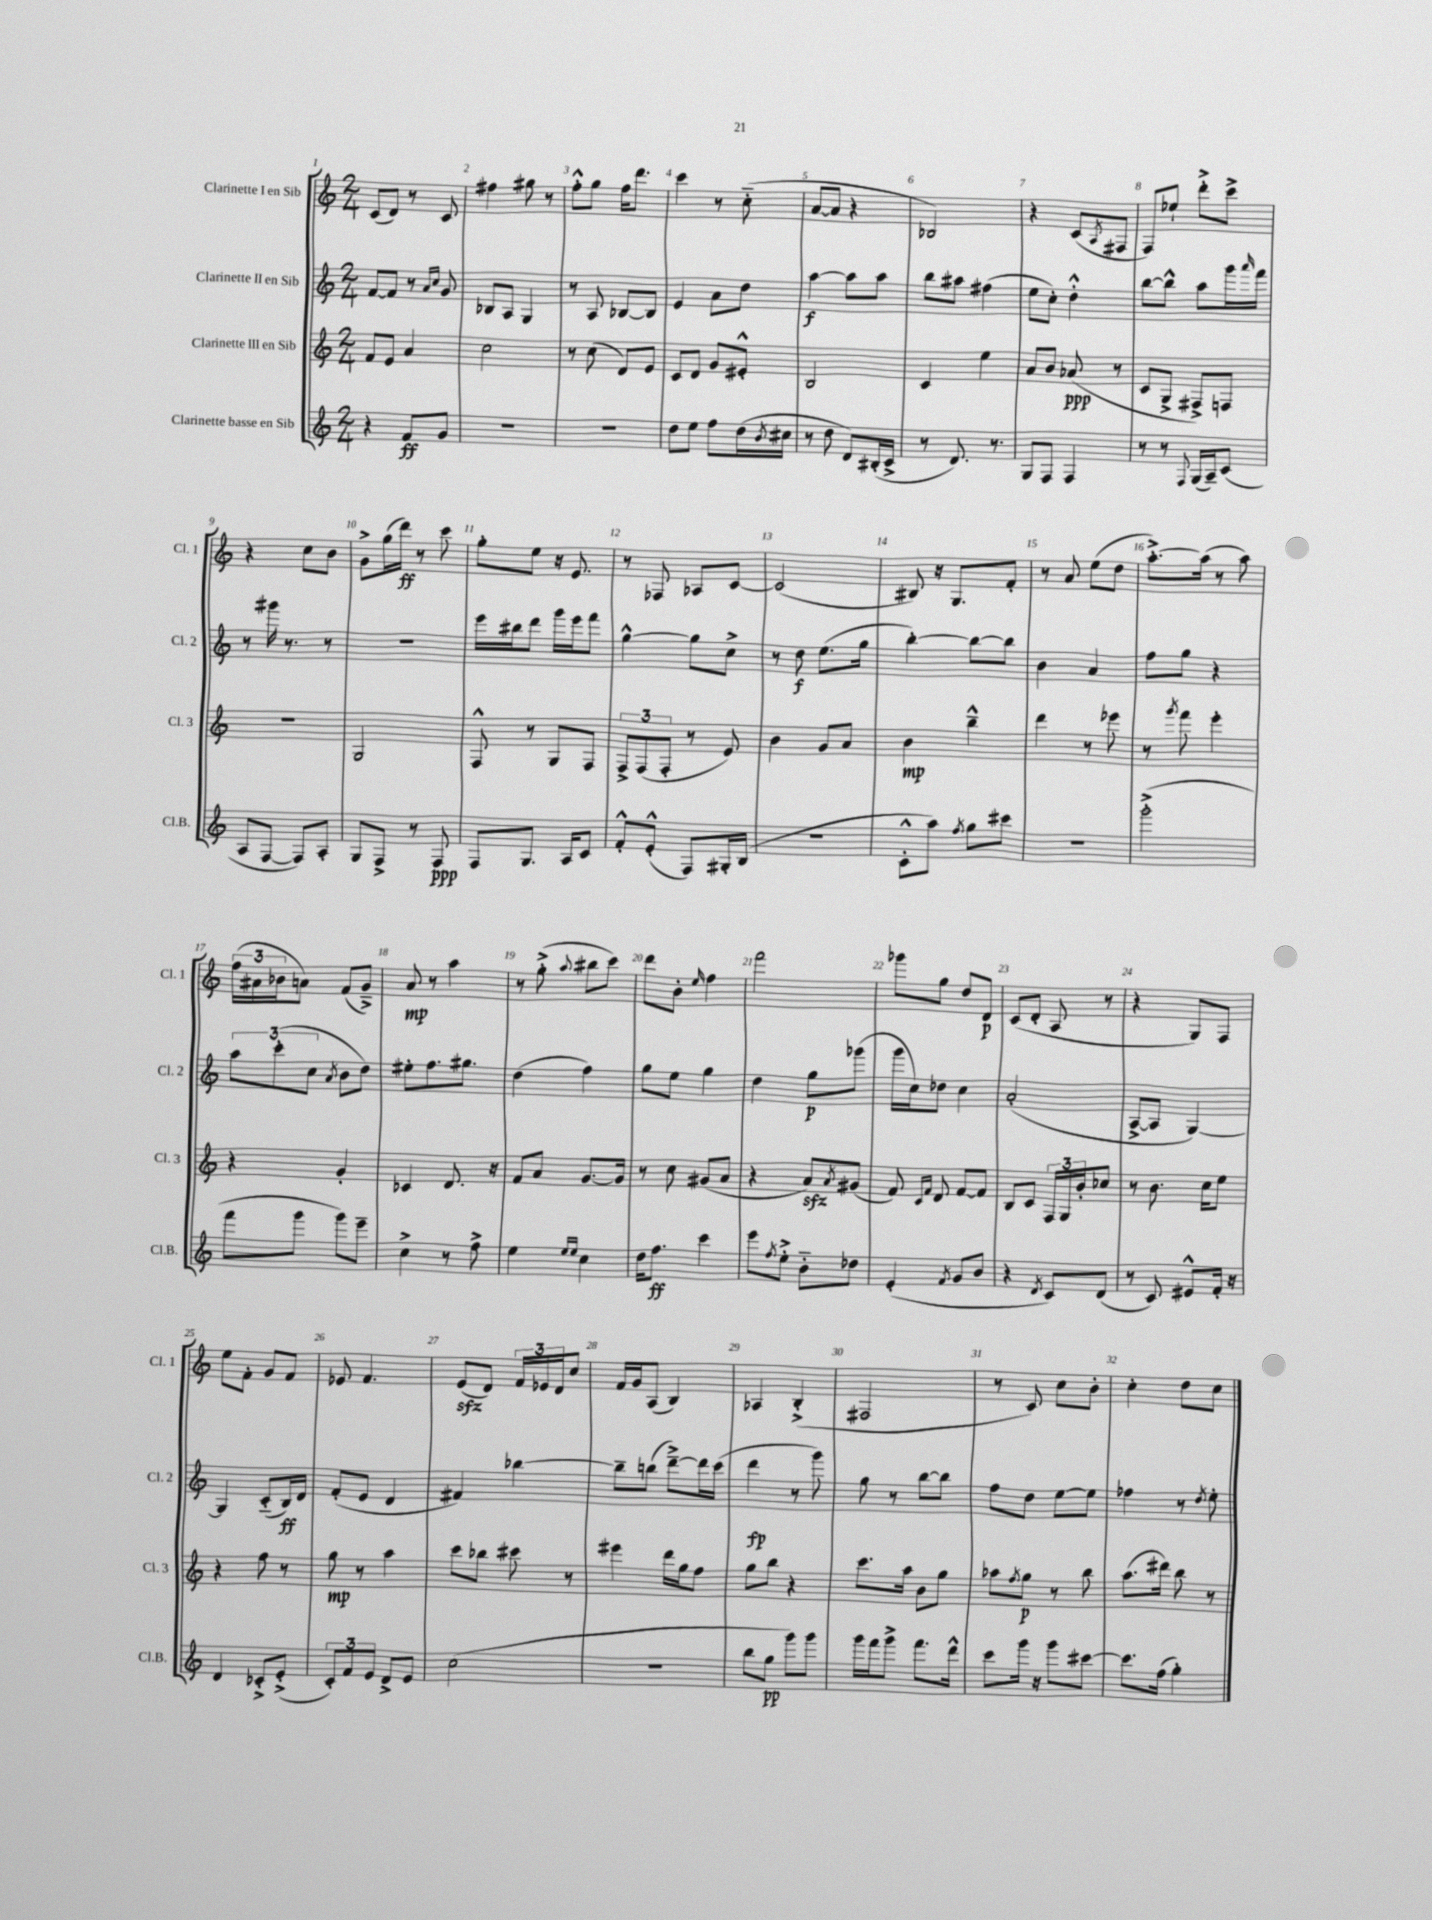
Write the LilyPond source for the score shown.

<<
\new StaffGroup <<
\new Staff = "s0" \with { instrumentName = "Clarinette I en Sib" shortInstrumentName = "Cl. 1" } {
    \clef treble \key c \major \numericTimeSignature \time 2/4
    c'8( d'8) r8 c'8 |
    fis''4 gis''8 r8 |
    f''8-.-^ g''8 f''16 d'''8. |
    c'''4 r8 c''8-_( |
    a'8~ a'8 r4 |
    bes2) |
    r4 c'8( \acciaccatura { a8 } fis8 |
    f8) ees''8-! d'''8-.-> c'''8-> |
    r4 c''8 b'8 |
    g'8-> g''16( d'''16\ff) r8 c'''8 |
    g''8-. e''8 r16 e'8. |
    r8 fes8 aes8 c'8~ |
    c'2( |
    bis8) r16 g8. f'8-. |
    r8 a'8 e''8( d''8 |
    a''8.~-.->) a''16( r8 a''8) |
    \tuplet 3/2 { f''16( ais'16 bes'16 } a'8) f'8( g'8--->) |
    a'8\mp r8 a''4 |
    r8 g''8-.->( \appoggiatura { a''8 } bis''8 c'''8) |
    d'''8 b'8-. \grace { e''16 } f''4 |
    f'''2 |
    ges'''8 g''8 d''8 d'8\p |
    c'8( d'8-. a8 r8 |
    r4 g8) f8 |
    e''8 f'8-. g'8 f'8 |
    ees'8 f'4. |
    e'8\sfz( d'8) \tuplet 3/2 { f'16 ees'16 d'16 } c''8 |
    f'16 g'16 a8( b4) |
    aes4 b4-.->( |
    fis2 |
    r8 c'8) c''8 b'8-. |
    c''4-. d''8 c''8 \bar "|." |
}
\new Staff = "s1" \with { instrumentName = "Clarinette II en Sib" shortInstrumentName = "Cl. 2" } {
    \clef treble \key c \major \numericTimeSignature \time 2/4
    f'8~ f'8 r8 \grace { a'16 c''16 } g'8 |
    bes8 a8 g4 |
    r8 a8 bes8~ bes8 |
    e'4 a'8 d''8 |
    a''4~\f a''8 a''8 |
    b''8 ais''8 fis''4( |
    e''8 c''8-.) d''4-.-^ |
    b''8~ b''8-^ a''8 g'''16 \grace { a'''16 } f'''16 |
    r8 gis'''16 r8. r8 |
    R2 |
    e'''16 bis''16 d'''8 g'''16 e'''16 f'''8 |
    g''4~-^ g''8 c''8-> |
    r8 d''8\f e''8.( g''16 |
    b''4~-.) b''8~ b''8 |
    b'4 a'4 |
    f''8 g''8 r4 |
    \tuplet 3/2 { a''8 c'''8-.( c''8 } \acciaccatura { a'8 } b'8 d''8) |
    eis''8-. f''8. gis''8. |
    d''4( f''4) |
    g''8 e''8 g''4 |
    d''4 g''8\p ges'''8( |
    g'''16 c''16) des''8 c''4 |
    a'2-.( |
    a8~-> a8 g4~) |
    g4 c'8-_( b16\ff) d'16 |
    f'8-.( e'8 d'4 |
    fis'4) bes''4~ |
    bes''8-- b''8( d'''8~--->) d'''16 c'''16( |
    d'''4\fp r8 g'''8) |
    g''8 r8 b''8~ b''8 |
    f''8 d''8 e''8~ e''8 |
    fes''4 r8 \acciaccatura { d''8 } e''8-. \bar "|." |
}
\new Staff = "s2" \with { instrumentName = "Clarinette III en Sib" shortInstrumentName = "Cl. 3" } {
    \clef treble \key c \major \numericTimeSignature \time 2/4
    f'8 e'8 a'4 |
    c''2 |
    r8 c''8( d'8) e'8 |
    c'8 d'8 g'8 eis'8-.-^ |
    b2 |
    c'4 e''4 |
    a'8 b'8 aes'8\ppp( r8 |
    c'8 g8-> fis8->) f8 |
    r2 |
    g2 |
    f8-^ r8 g8 f8 |
    \tuplet 3/2 { f8-> f8( f8-. } r8 e'8) |
    b'4 g'8 a'8 |
    b'4\mp b''4---^ |
    d'''4 r8 ees'''8 |
    r8 \acciaccatura { g'''8 } f'''8 e'''4-. |
    r4 g'4-. |
    ces'4 d'8. r16 |
    f'8 a'8 g'8.~ g'16 |
    r8 c''8 gis'8( a'8 |
    r4 a'8\sfz) \acciaccatura { a'8 } gis'8( |
    f'8) \grace { c'16 f'16 } d'8 f'8~ f'8 |
    b8 c'8 \tuplet 3/2 { f16 g16 b'16-. } ces''8 |
    r8 b'8. c''16 e''8 |
    r4 f''8 r8 |
    g''8\mp r8 a''4 |
    c'''8 bes''8 cis'''8 r8 |
    eis'''4 d'''16 g''16 f''8 |
    g''8 b''8 r4 |
    c'''8. a''16 b'8 g''8 |
    aes''8 \acciaccatura { f''8 } g''8\p r8 b''8 |
    a''8.( dis'''16) b''8 r8 \bar "|." |
}
\new Staff = "s3" \with { instrumentName = "Clarinette basse en Sib" shortInstrumentName = "Cl.B." } {
    \clef treble \key c \major \numericTimeSignature \time 2/4
    r4 f'8\ff g'8 |
    R2 |
    R2 |
    d''8 e''8 f''8 d''16( \acciaccatura { b'8 } cis''16 |
    r8 d''8 d'8) bis16-.( c'16-> |
    r8 d'8.) r8. |
    g8 f8 f4 |
    r8 r8 \appoggiatura { f8 } g16( a16--) c'8( |
    a8 f8~ f8) a8-. |
    g8 f8-> r8 f8\ppp |
    f8 g8. a16 c'8 |
    f'8-.-^ e'8-.-^( f8) gis16-. b16( |
    r2 |
    c'8-.-^ a''8) \acciaccatura { f''8 } g''8 cis'''8 |
    r2 |
    g'''2-.->( |
    f'''8 g'''8 g'''8) e'''8-- |
    c''4-> r8 f''8-> |
    e''4 \grace { e''16 e''16 } c''4 |
    d''16 f''8.\ff c'''4 |
    e'''8 \acciaccatura { f''8 } e''8-.-> b'8-_ des''8 |
    e'4-.( \acciaccatura { f'8 } g'8 b'8 |
    r4 \acciaccatura { d'8 } c'8) d'8( |
    r8 c'8) eis'8-^ f'16-. r16 |
    d'4 ces'8-.-> e'8-.->( |
    \tuplet 3/2 { c'8-.) f'8 e'8 } d'8-> e'8 |
    c''2( |
    r2 |
    b''8 g''8\pp g'''8) g'''8 |
    g'''16 f'''16 g'''8-> f'''8. d'''16-^ |
    c'''8 g'''16 r16 g'''8 cis'''8~ |
    cis'''8. f''16( g''4-.) \bar "|." |
}
>>
>>
\layout { \context { \Score \override BarNumber.break-visibility = ##(#f #t #t) barNumberVisibility = #all-bar-numbers-visible } }
